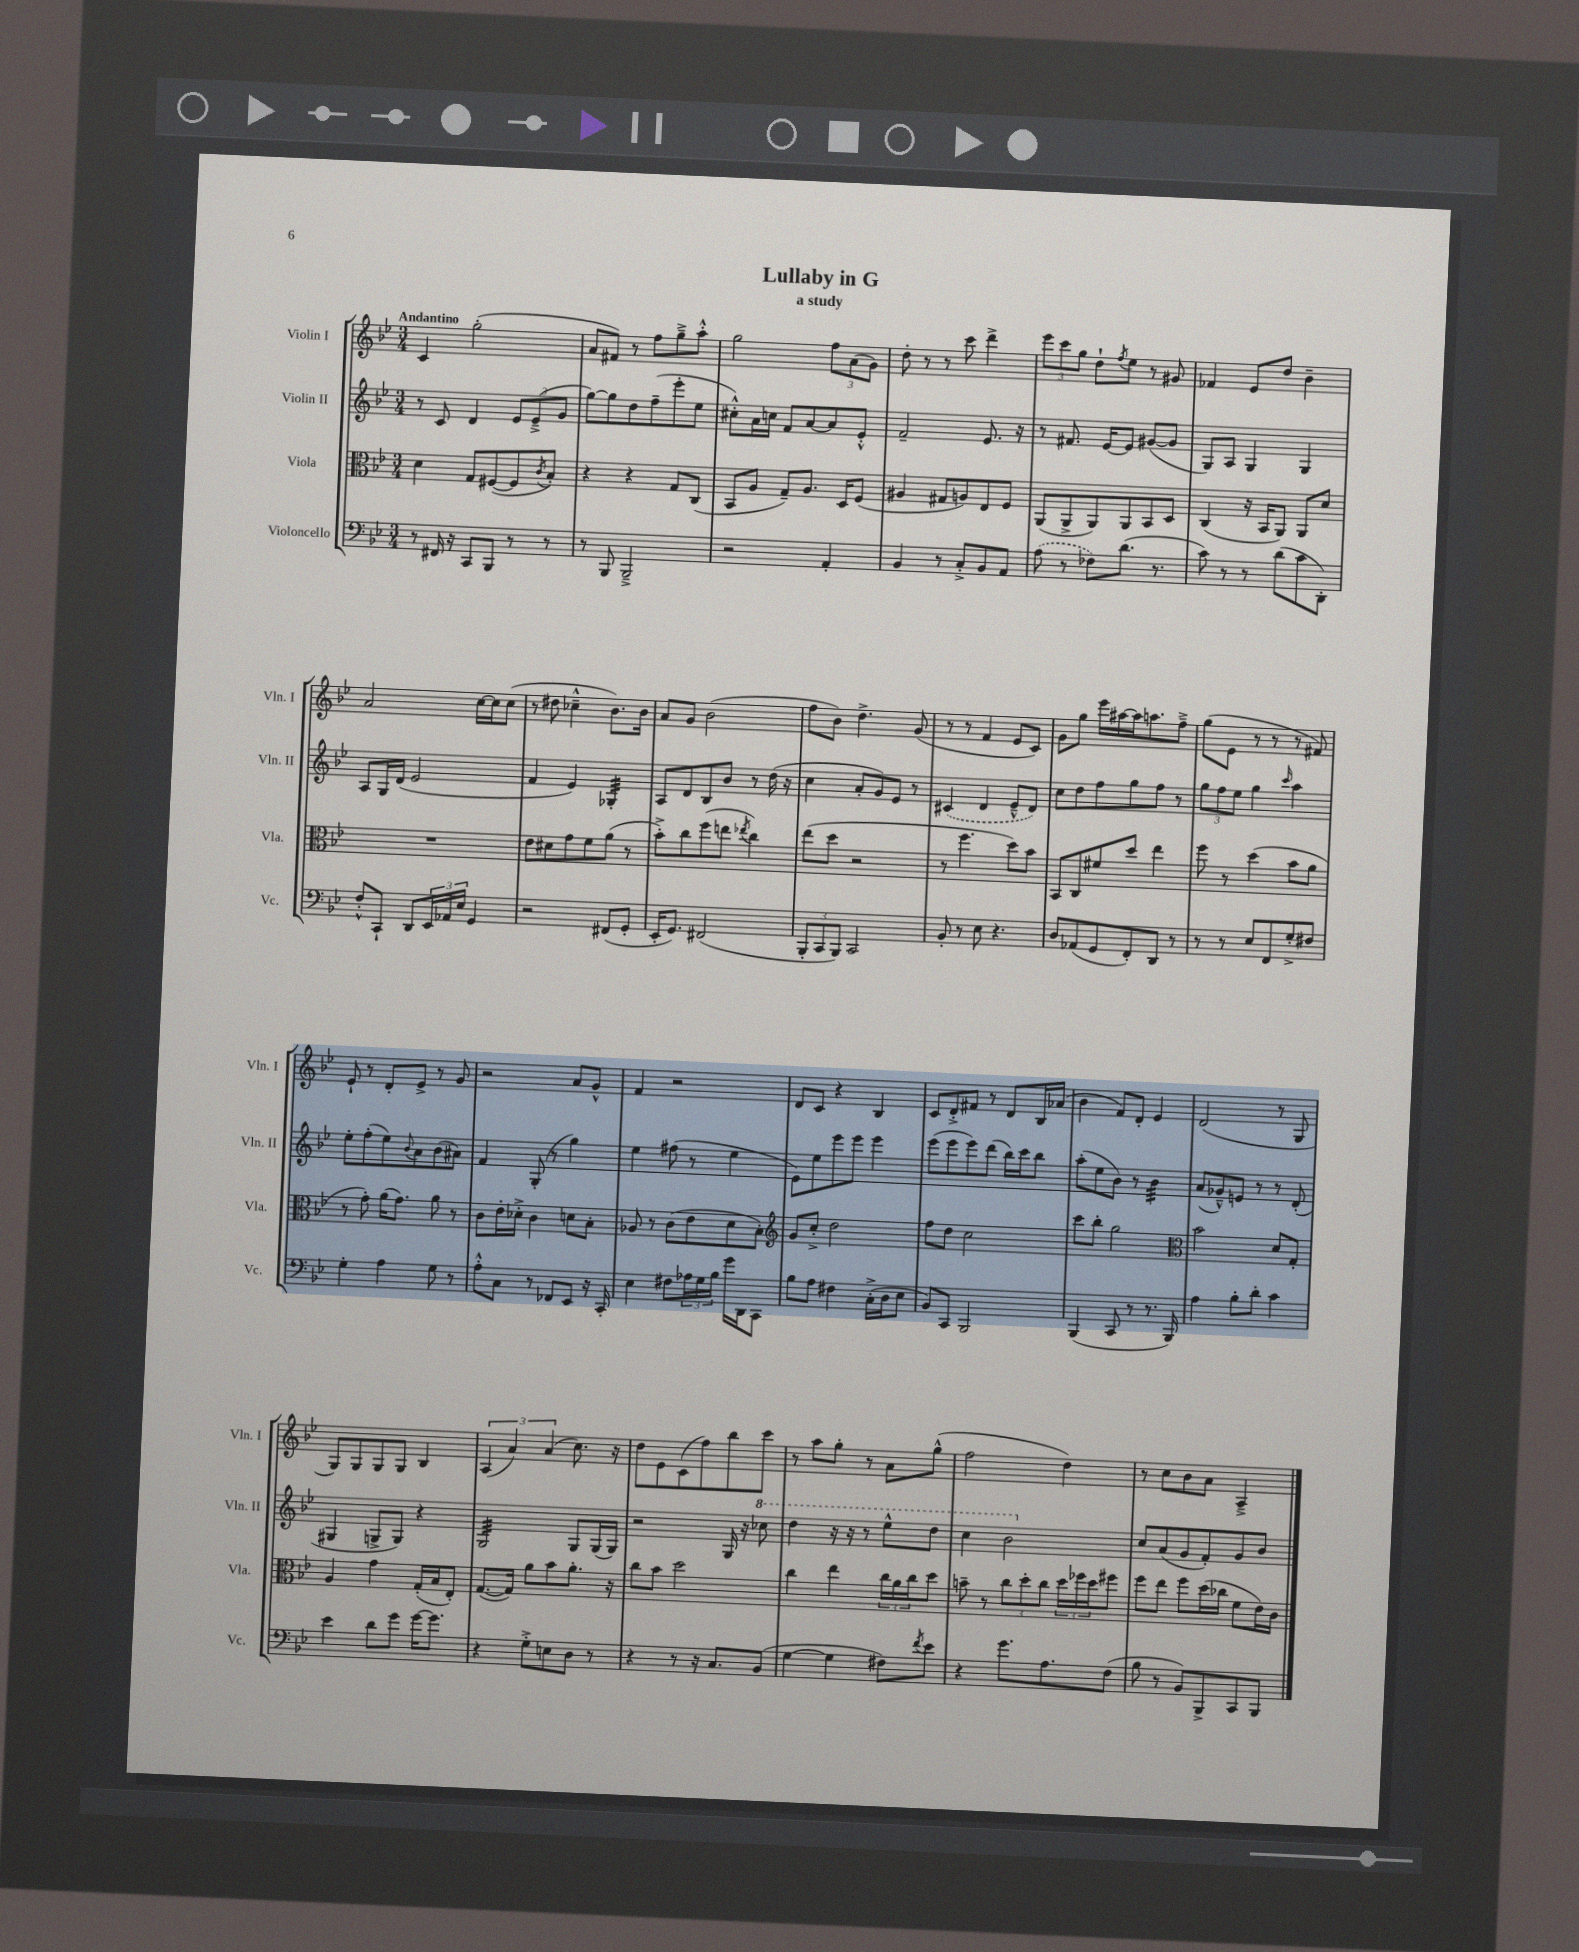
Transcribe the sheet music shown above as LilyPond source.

\header { title = "Lullaby in G" subtitle = "a study" }
<<
\new StaffGroup <<
\new Staff = "s0" \with { instrumentName = "Violin I" shortInstrumentName = "Vln. I" } {
    \clef treble \key bes \major \numericTimeSignature \time 3/4 \tempo "Andantino"
    c'4 g''2-.( |
    a'8 fis'8) r8 f''8 g''8---> a''8-.-^ |
    g''2 \tuplet 3/2 { f''8 a'8( g'8) } |
    d''8-. r8 r8 c'''8 d'''4-> |
    \tuplet 3/2 { ees'''8 c'''8 g''8 } d''8-! \acciaccatura { f''8 } ees''8 r8 gis'8 |
    fes'4 ees'8 d''8 bes'4-- |
    a'2 c''16~ c''16 c''8( |
    r8 dis''8 ces''4---^ bes'8.) bes'16 |
    a'8 g'8 bes'2( |
    f''8 bes'8) d''4.-> g'8( |
    r8 r8 f'4 ees'8 c'8) |
    g'8 g''8 ees'''16 ais''16~ ais''16 a''8. f''8---> |
    g''8( ees'8 r8 r8 r8 fis'8) |
    ees'8-! r8 d'8-. ees'8-> r8 g'8 |
    r2 a'8 g'8-^ |
    f'4 r2 |
    d'8 c'8 r4 bes4 |
    c'8 d'8-.-> fis'8 r8 d'8 bes16 aes'16( |
    bes'4 f'8) d'8-. ees'4 |
    d'2( r8 g8 |
    g8) g8 g8 g8 bes4 |
    \tuplet 3/2 { a4( a'4) a'4( } c''8.) r16 |
    d''8 ees'8 c'8( f''8) bes''8 c'''8 |
    r8 a''8 g''8-. r8 a'8 g''8-^( |
    f''2 d''4) |
    r8 c''8 bes'8 a'8 a4---> \bar "|." |
}
\new Staff = "s1" \with { instrumentName = "Violin II" shortInstrumentName = "Vln. II" } {
    \clef treble \key bes \major \numericTimeSignature \time 3/4
    r8 c'8 d'4 \tuplet 3/2 { ees'8 ees'8--->( g'8 } |
    g''8~) g''8 d''8 f''8--( ees'''8-. ees''8 |
    cis''8-.-^) a'16 c''16 f'8 a'8~ a'8 ees'8-.-^ |
    f'2-- ees'8. r16 |
    r8 fis'8. ees'16~ ees'8 gis'8~( gis'8 |
    g8) a8 g4 g4 |
    a8 g16 d'16( ees'2 |
    f'4 ees'4) ges4:32-. |
    a8 d'8 bes8 bes'8 r8 d''16( r16 |
    c''4 a'8-. g'8) ees'8 r8 |
    \once \slurDashed cis'4( d'4 ees'8---^ d'8) |
    c''8 d''8 f''8 g''8 f''8 r8 |
    \tuplet 3/2 { g''8 f''8 ees''8 } g''4 \grace { c'''16 } a''4 |
    ees''8-. f''8-.( ees''8) \appoggiatura { bes'8 } a'8 bes'8( ais'8) |
    f'4 g8-.( r8 g''4) |
    ees''4 fis''8( r8 ees''4 |
    ees'8) ees''8 ees'''8 ees'''8 ees'''4 |
    ees'''8( ees'''8 ees'''8) d'''8( bes''16) c'''16 bes''8 |
    a''8-.( ees''8 bes'8) r8 bes'4:32 |
    a'8( ges'8---^) e'8 r8 r8 d'8-.( |
    gis4 g8-> g8) r4 |
    g2:32 g8 g16( g16) |
    r2 g16 r16 \ottava #1 ces'''8 |
    d'''4 r16 r16 r8 ees'''8-^ d'''8 |
    c'''4 bes''2 \ottava #0 |
    c''8 a'8( g'8 f'8-.) g'8 bes'8 \bar "|." |
}
\new Staff = "s2" \with { instrumentName = "Viola" shortInstrumentName = "Vla." } {
    \clef alto \key bes \major \numericTimeSignature \time 3/4
    d'4 g8 fis8~( fis8 \acciaccatura { c'8 } bes8-.) |
    r4 r4 g8 c8( |
    bes,8 a8 g8--) a8. d16 f8( |
    ais4 gis8 a8) ees8 f8 |
    a,8( a,8-> a,8) a,8 bes,8 d8 |
    c4( r16 bes,16 a,8) a,8 d'8 |
    R2. |
    ees'8 dis'8 g'8 f'8 a'8( r8 |
    bes'8-.->) c''8 f''8( e''8 \acciaccatura { ees''8 } c''4) |
    ees''8( d''8 r2 |
    r8 f''4. d''8) bes'8 |
    bes,8 c8 fis'8 d''8 ees''4 |
    f''8 r8 d''4( bes'8 a'8 |
    r8 g'8-.) a'16( g'8.) a'8 r8 |
    c'8 ees'16-. des'16-.-> c'4 d'8 bes8-. |
    aes8 r8 c'8( ees'8 d'8 bes8-.) |
    \clef treble g'8 c''8-.-> d''2 |
    f''8 d''8 c''2 |
    c'''8 bes''8-. g''2 |
    \clef alto bes'2 d'8 g8-. |
    a4 g'4 g16-.( bes16 ees8-.) |
    g8.~( g16) a'8 bes'8 a'8.-. r16 |
    c''8 bes'8 d''2 |
    c''4 ees''4 \tuplet 3/2 { c''16 a'16 c''16 } d''8 |
    b'8-- r8 \tuplet 3/2 { c''8 d''8-. c''8 } \tuplet 3/2 { d''16 fes''16 d''16 } fis''8 |
    f''8 ees''8 f''8 d''16( ces''16 f'8 ees'16) c'16 \bar "|." |
}
\new Staff = "s3" \with { instrumentName = "Violoncello" shortInstrumentName = "Vc." } {
    \clef bass \key bes \major \numericTimeSignature \time 3/4
    r8 fis,16 r16 c,8 bes,,8 r8 r8 |
    r8 bes,,8 bes,,2---> |
    r2 a,4-. |
    bes,4 r8 c8-.-> bes,8 a,8 |
    \once \slurDashed a8( r8 fes8) d'8.( r8. |
    c'8) r8 r8 d'8( c'8 d,8-.) |
    f8-.-^ c,8-! d,8 \tuplet 3/2 { ees,16 aes,16 ees16 } g,4 |
    r2 fis,8( g,8-. |
    ees,16-. g,8.) fis,2( |
    \tuplet 3/2 { bes,,8-. c,8 bes,,8) } c,2 |
    bes,8-. r8 ees8 r4. |
    d8 aes,8( g,8 f,8-.) d,8 r8 |
    r8 r8 ees8 f,8 g8-.-> fis8 |
    g4-. a4 g8 r8 |
    a8-.-^ c8 r8 fes,8 ees,8 r16 c,16-. |
    ees4 fis8 \tuplet 3/2 { aes16 g16 bes16 } g'16 d,16 c,8 |
    bes8 a8 fis4 c16-.->( d16 ees8 |
    bes,8) c,8 bes,,2 |
    bes,,4( c,8 r8 r8. bes,,16) |
    a4 bes8-. d'8-. c'4 |
    ees'4 d'8 g'8 g'16~ g'8. |
    r4 g8-.-> e8 d8 r8 |
    r4 r8 r16 c8. bes,8( |
    g4~ g4 fis8) \acciaccatura { f'8 } ees'8 |
    r4 g'8. a8. f8( |
    bes8 r8 bes,8) bes,,8-> c,8 bes,,8 \bar "|." |
}
>>
>>
\layout { \context { \Score \remove "Bar_number_engraver" } }
